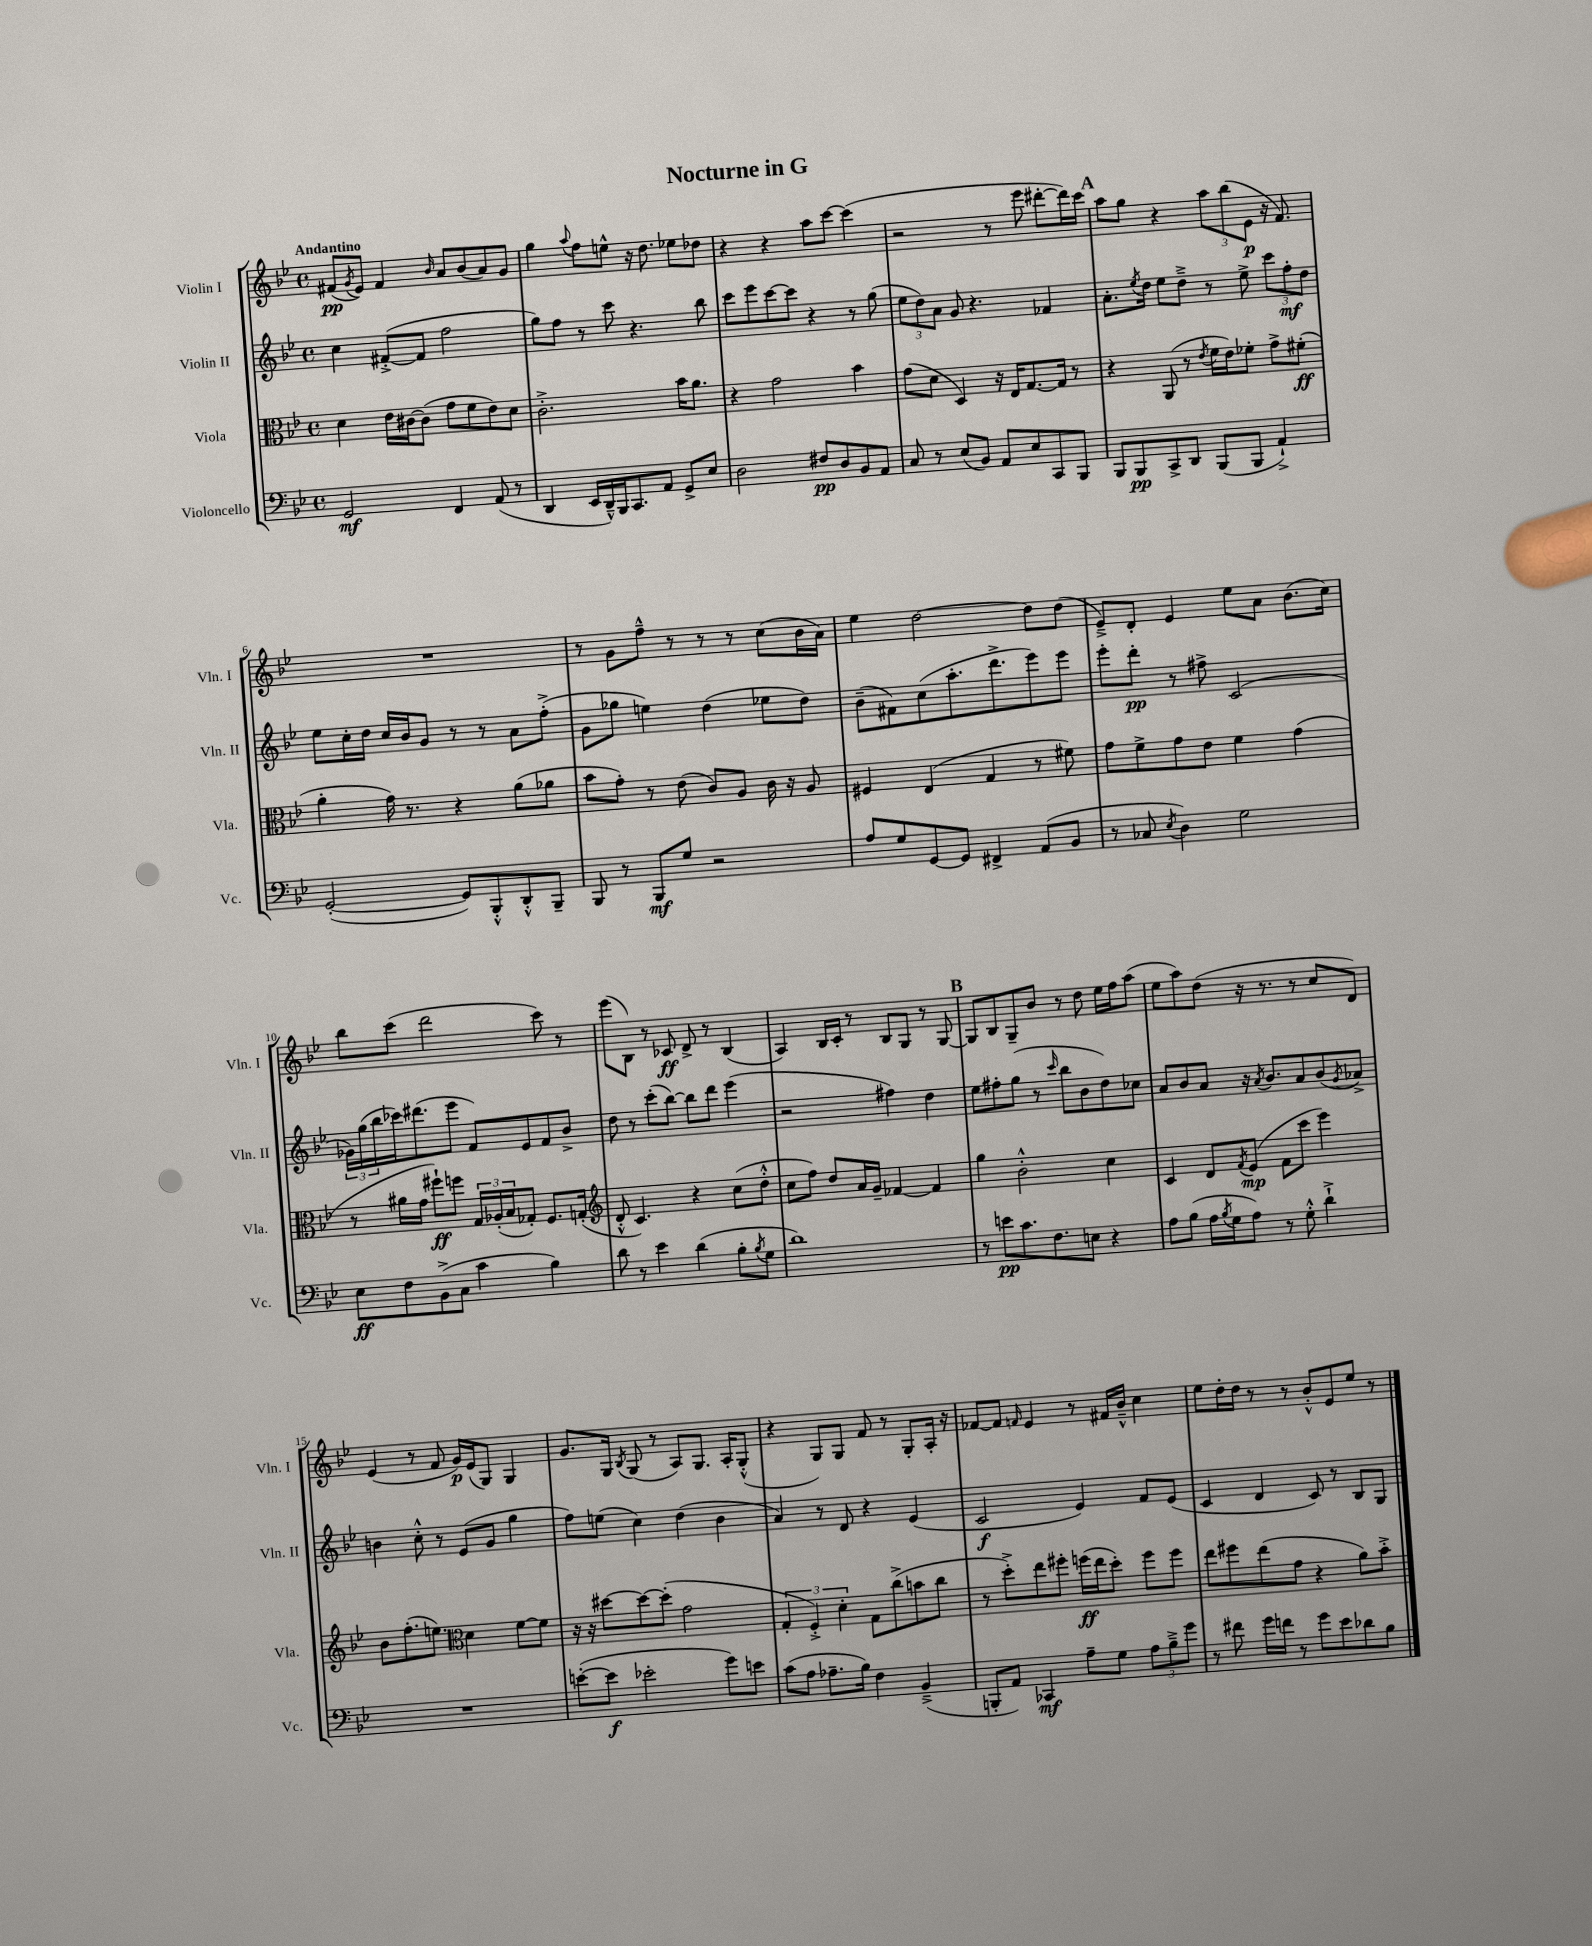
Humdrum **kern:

**kern	**kern	**kern	**kern
*staff4	*staff3	*staff2	*staff1
*clefF4	*clefC3	*clefG2	*clefG2
*k[b-e-]	*k[b-e-]	*k[b-e-]	*k[b-e-]
*M4/4	*M4/4	*M4/4	*M4/4
*met(c)	*met(c)	*met(c)	*met(c)
2GG	4d	4cc	(8f#
.	.	.	8qg
.	.	.	8e-)
.	16e-	([8f#'^	4f#
.	[16c#	.	.
.	(8c#]	8f#]	.
.	.	.	16qqb-
4FF	8g	2ff	8a
.	8f	.	(8b-
(8AA	8e-)	.	8a)
8r	8d	.	8g
=	=	=	=
4DD	2.c'^	8gg)	4gg
.	.	8ff	.
.	.	.	8qqaa
16EE-	.	8r	8ff
16DD~^^)	.	.	.
16BBB-	.	8ccc	8ee^^
8.CC	.	.	.
.	.	4.r	16r
.	.	.	8.dd
8AA	.	.	.
8GG^	16b-	.	8ee-
.	8.a	.	.
8E-	.	8bb-	8dd-
=	=	=	=
2D	4r	8ccc	4r
.	.	8eee-	.
.	2g	[8ccc	4r
.	.	8ccc]	.
8F#	.	4r	8aa
8D	.	.	[8ccc
8BB-	4b-	8r	(4ccc]
8AA	.	(8gg	.
=	=	=	=
8C	(8g	12ee-	2r
.	.	12dd)	.
8r	8d	.	.
.	.	12a	.
(8E-	4D)	8g	.
8BB-)	.	4.r	.
8AA	16r	.	8r
.	16E-	.	.
8E-	[8.G	.	8eee-
8CC	.	4f-	[8ddd#'
.	16G]	.	.
8BBB-	8r	.	16ddd#])
.	.	.	16ccc
=	=	=	=
8BBB-	4r	8.a'	8aa
8BBB-	.	.	8gg
.	.	8qee-	.
.	.	16dd	.
8CC^	(8AA	8ee-	4r
8DD	8r	8dd~^	.
.	8qe-	.	.
(8BBB-	16f	8r	12aa
.	16e-)	.	.
.	.	.	(12bb-
8BBB-	8f-'	8ee-^	.
.	.	.	12e-
4AA`^)	8g^	12ccc	16r
.	.	.	8.f)
.	.	12ff'	.
.	(8f#'	.	.
.	.	12dd	.
=	=	=	=
([2GG'	4a'	8ee-	1r
.	.	16cc'	.
.	.	16dd	.
.	16g)	16cc	.
.	8.r	16b-	.
.	.	8g	.
8GG])	4r	8r	.
8BBB-'^^	.	8r	.
8DD'^^	(8a	8a	.
8BBB-~	8a-	(8ff'^	.
=	=	=	=
8BBB-	8b-	8g	8r
8r	8g')	8gg-	8g
8BBB-	8r	4ee)	8ff~^^
8G	(8e-	.	8r
2r	8c)	(4dd	8r
.	8A	.	8r
.	16c	8ee-	(8cc
.	16r	.	.
.	8A	8dd)	16b-
.	.	.	16a)
=	=	=	=
8A	4F#	(8b-~	4ee-
8G	.	8f#)	.
[8GG	(4E-	(8cc	[2dd
8GG]	.	8.aa'	.
4FF#^	4G	.	.
.	.	8.ddd^	.
(8AA	8r	8eee-)	8dd]
8BB-	8f#)	8eee-	(8dd
=	=	=	=
8r	8g	8eee-'	8e-~^)
8C-	8f^	8ddd'	8d'
8qE-	.	.	.
4D)	8g	8r	4e-
.	8e-	8ff#^	.
2G	4f	(2c	8ee-
.	.	.	8a
.	(4g	.	(8.b-
.	.	.	16cc)
=	=	=	=
8E-	8r	24g-)	8bb-
.	.	(24gg	.
.	.	24bb-	.
8F	16a#	16ccc-)	(8ccc
.	16g	(8.ddd#	.
(8BB-^	8ff#`)	.	2ddd
8C	8ff	8eee-	.
4c	24G	8f)	.
.	(24A-'	.	.
.	24B-	.	.
.	8G-')	8e-	.
4B-)	8.F	8f	8ccc)
.	.	8b-^	8r
.	(16G'	.	.
=	=	=	=
*	*clefG2	*	*
8d	8d'^^	8dd	(8eee-
8r	4.c)	8r	8B-)
4e-	.	(8ccc'	8r
.	.	[8bb-)	8c-
(4d	4r	8bb-]	8d^
.	.	8ddd	8r
8B-'	(8cc	(4eee-	(4B-
8qB-	.	.	.
8G	8dd'^^	.	.
=	=	=	=
1d)	8cc	2r	4A)
.	8ff)	.	.
.	8dd	.	16B-
.	.	.	16c'
.	16a	.	8r
.	16g~	.	.
.	[4f-	4ff#)	8B-
.	.	.	8G
.	4f-]	4dd	8r
.	.	.	[8G
=	=	=	=
8r	4gg	8ee-	8G]
8e	.	8ff#'	8B-
8.c	2b-'^^	(8gg	8G~
.	.	8r	8b-
8.F	.	.	.
.	.	16qqccc	.
.	.	8bb-	8r
8E	.	8b-	8dd
4r	4cc	8dd)	16ee-
.	.	.	16ff
.	.	8cc-	(8aa
=	=	=	=
8A	4c	8a	8ee-
(8B-	.	8b-	8aa)
16A	8d	8a	(8dd
8qB-	.	.	.
16G	.	.	.
.	8qf	.	.
8A)	(8e-	16r	16r
.	.	8qa	.
.	.	8.b-	8.r
8r	8f	.	.
8G'^^	8ccc	8a	8r
4d`^	4eee-)	(8b-	8cc
.	.	8qg	.
.	.	8a-^)	8d)
=	=	=	=
1r	8b-	4b	(4e-
.	(8.ff'	.	.
.	.	8cc'^^	8r
.	8.ee)	.	.
.	.	8r	8f
*	*clefC3	*	*
.	4d	(8e-	16g)
.	.	.	(16e-
.	.	8g	8G)
.	[8f	4gg	4G
.	8f]	.	.
=	=	=	=
([8e'	16r	8ff)	8.g
.	16r	.	.
8e]	[8dd#	(8ee	.
.	.	.	16G
.	.	.	8qB-
2e-'	8dd#_	4cc)	(8G
.	(8dd#']	.	8r
.	2g	(4dd	8A)
.	.	.	8.G
8g)	.	4b-	.
.	.	.	16A'
8e	.	.	(8G'^^
=	=	=	=
(8c	6G'	4a)	4r
8A	.	.	.
.	6F'^)	.	.
8.A-~	.	8r	8G)
.	6d'	.	.
.	.	8d	8G
16B-)	.	.	.
4F	8G	4r	8f
.	(8cc^	.	8r
(4BB-~^	8b	(4e-	8G'
.	8cc	.	16A'
.	.	.	16r
=	=	=	=
8BBB'	8r	2c	[8f-
8AA)	8dd'^)	.	8f-]
.	.	.	16qqf
4CC-	8ee-	.	4e-
.	8ff#'	.	.
8A~	(16ff	4e-)	8r
.	16ee-	.	.
8G	8dd')	.	16f#
.	.	.	16b-~^^
12A	8ff	8f	4cc
12B-~^	.	.	.
.	8ff	(8e-	.
12g	.	.	.
=	=	=	=
8r	8ee-	4c	8ee-
8f#	8ff#	.	16dd'
.	.	.	16dd
16g	(8ee-	4d	8r
16f	.	.	.
8r	8g	.	8r
8g	4r	8c)	8b-'^^
8e-	.	8r	8e-
8d-	8a)	8B-	8ee-
8B-	8b-'^	8G	8r
==	==	==	==
*-	*-	*-	*-
